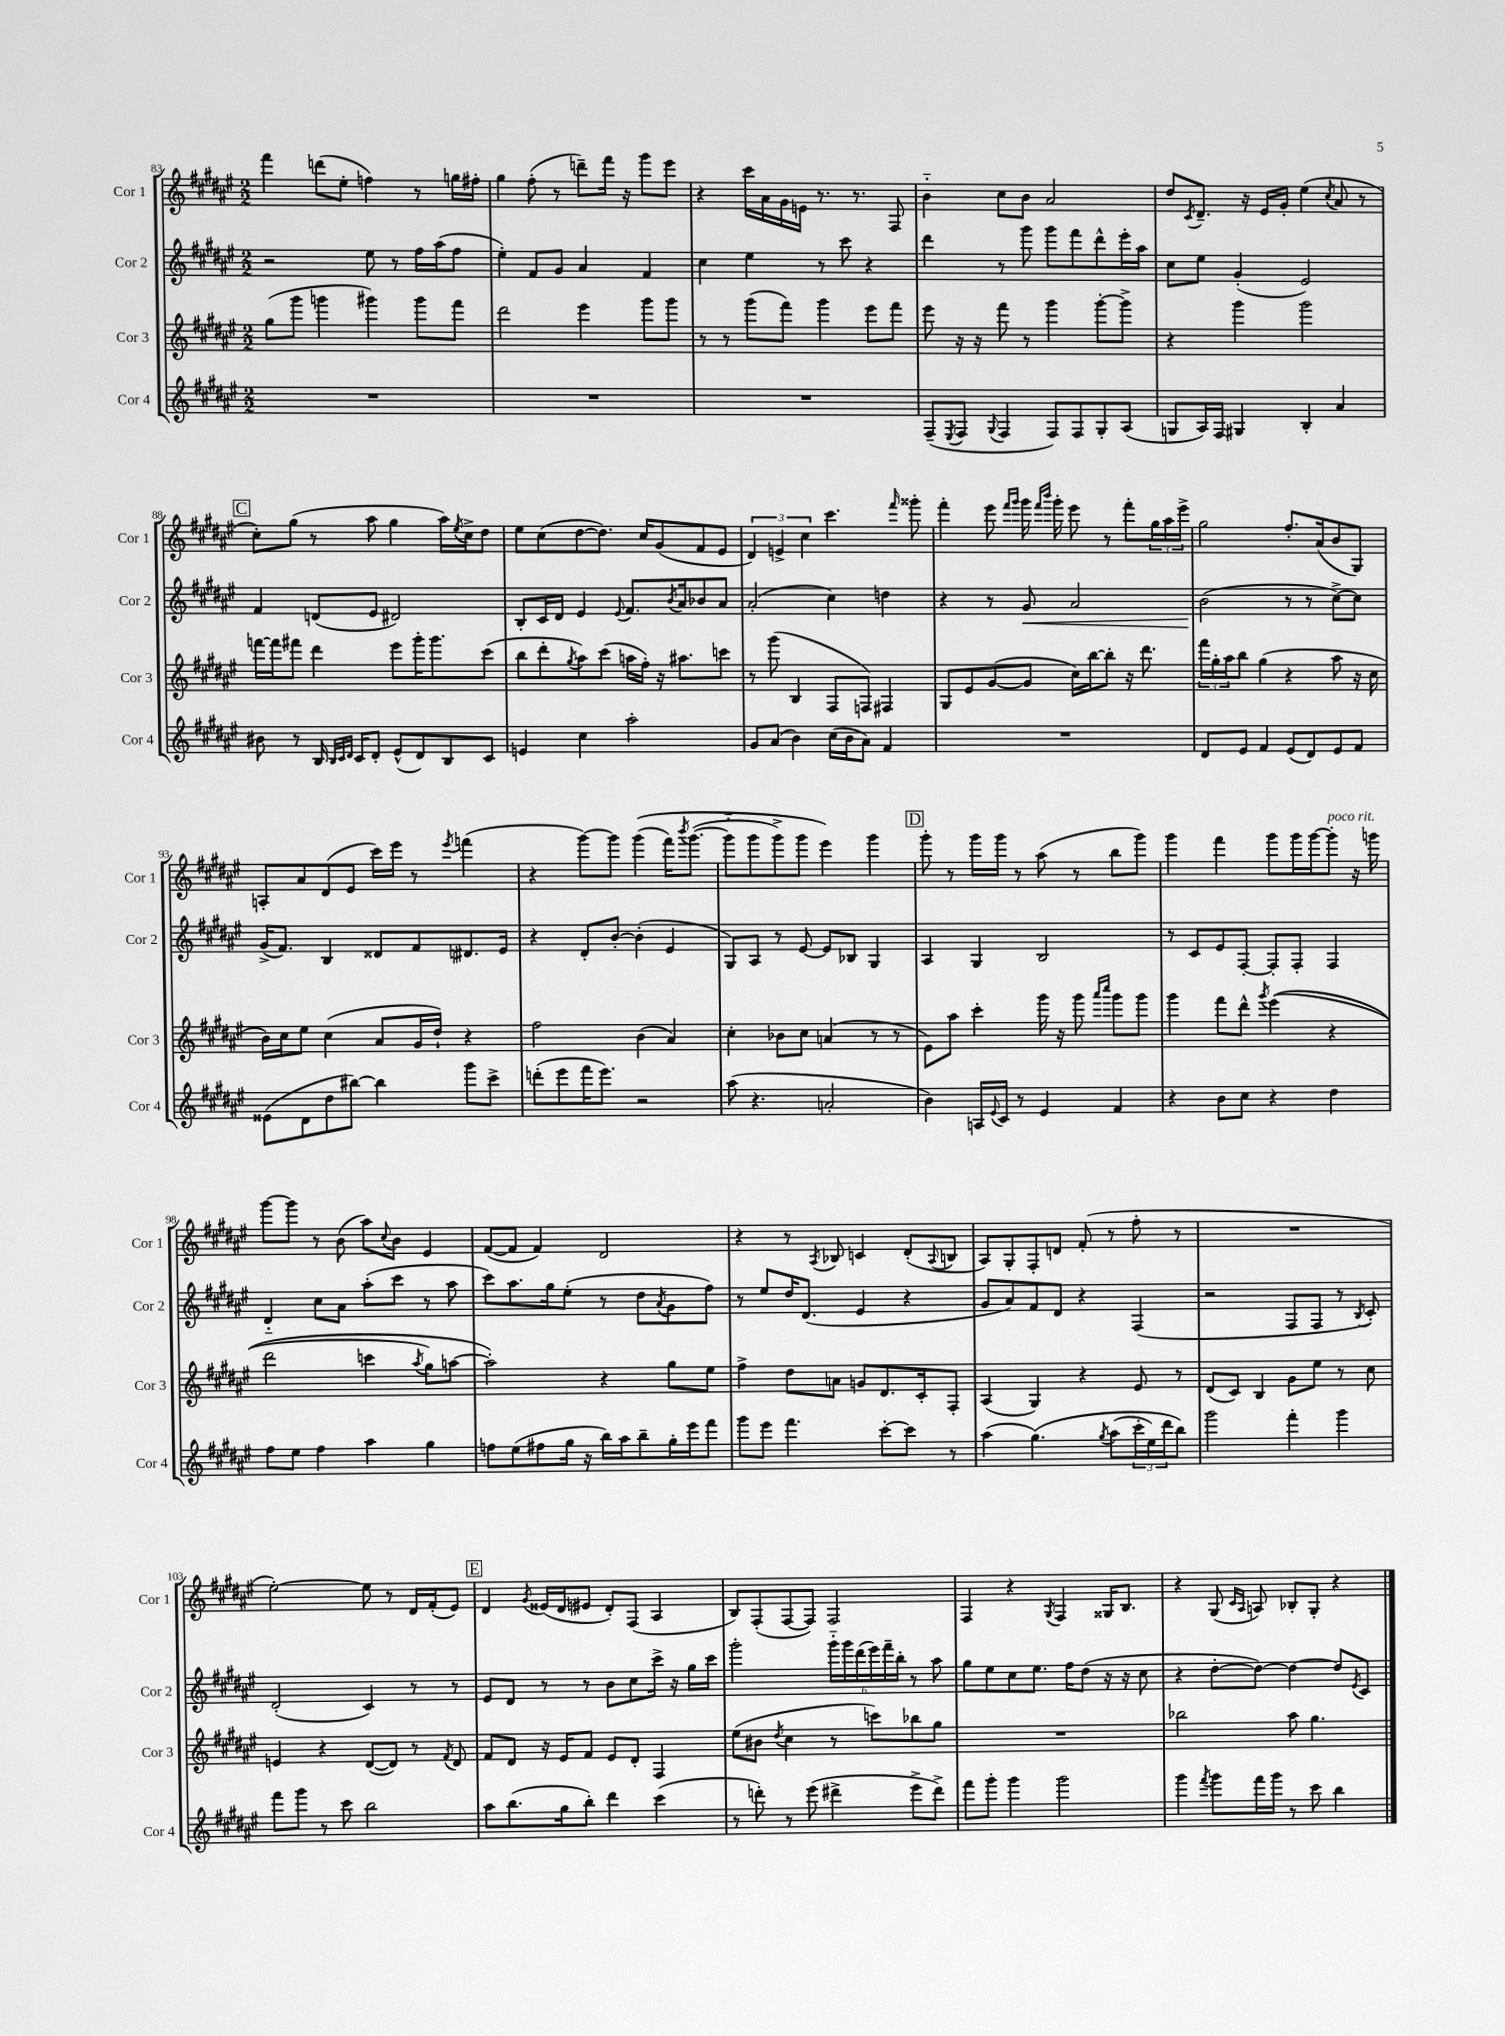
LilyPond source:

<<
\new StaffGroup <<
\new Staff = "s0" \with { instrumentName = "Cor 1" shortInstrumentName = "Cor 1" } {
    \clef treble \key fis \major \numericTimeSignature \time 2/2
    fis'''4 d'''8( eis''8-. f''4) r8 g''16 fis''16-. |
    gis''4 fis''8-.( r8 d'''8--) fis'''16 r16 gis'''8 eis'''8 |
    r4 cis'''16 ais'16 gis'16 e'16 r8. r8. fis8 |
    b'4-_ cis''8 b'8 ais'2 |
    dis''8 \acciaccatura { cis'8 } dis'8.-- r16 eis'16 gis'16-. eis''4( \acciaccatura { cis''8 } ais'8 r8 |
    \mark \markup { \box "C" } cis''8-.) gis''8( r8 ais''8 gis''4 ais''16) \acciaccatura { eis''8 } cis''16-> dis''8 |
    eis''8 cis''8( dis''8~ dis''8.) cis''16 gis'8( fis'8 eis'8 |
    \tuplet 3/2 { dis'4) e'4-> cis''4 } cis'''4. \grace { fis'''16 } gisis'''8-. |
    fis'''4-. eis'''8 \grace { fis'''16 gis'''16 } gis'''16 \grace { fis'''16 b'''16 } gis'''16-. eis'''8 r8 fis'''8-. \tuplet 3/2 { gis''16 ais''16 eis'''16-> } |
    gis''2 fis''8.-. ais'16( b'8 gis8) |
    a8-. ais'8 dis'8( eis'8 cis'''16) eis'''16 r8 \acciaccatura { eis'''8 } f'''4( |
    r4 gis'''8~) gis'''8 gis'''4(\( fis'''16) \acciaccatura { b'''8 } gis'''8.~( |
    gis'''8-_ gis'''8 gis'''8->) gis'''8 eis'''4\) gis'''4 |
    \mark \markup { \box "D" } gis'''8-. r8 gis'''16 gis'''16 r8 ais''8( r8 b''8 gis'''8) |
    gis'''4 fis'''4 gis'''8 gis'''16 gis'''16~ gis'''8-.^\markup { \italic "poco rit." } r16 g'''16 |
    gis'''8~ gis'''8 r8 b'8( ais''8) \appoggiatura { cis''8 } b'8 eis'4 |
    fis'8~( fis'8 fis'4) dis'2 |
    r4 r8 \acciaccatura { ais8 } bes8 c'4 dis'8-.( \appoggiatura { ais8 } b8 |
    ais8) gis8-. fis8-. d'8 fis'8-.( r8 fis''8-. r8 |
    R1 |
    eis''2~-.) eis''8 r8 dis'16 fis'16-.( eis'8) |
    \mark \markup { \box "E" } dis'4 \acciaccatura { gis'8 } eisis'16( dis'16 eis'8 dis'8-.) fis8( ais4 |
    b8) fis8-.( fis8~ fis8) fis2 |
    fis4 r4 \acciaccatura { gis8 } fis4 gisis16 b8. |
    r4 gis8( \grace { cis'16 ais16 } a8) bes8-. gis8-. r4 \bar "|." |
}
\new Staff = "s1" \with { instrumentName = "Cor 2" shortInstrumentName = "Cor 2" } {
    \clef treble \key fis \major \numericTimeSignature \time 2/2
    r2 eis''8 r8 fis''16 ais''16( fis''8 |
    eis''4-.) fis'8 gis'8 ais'4 fis'4 |
    cis''4 eis''4 r8 cis'''8 r4 |
    dis'''4 r8 gis'''8 gis'''8 fis'''8 dis'''8-^ eis'''16-. ais''16 |
    cis''8 eis''8 gis'4-.( eis'2) |
    \mark \markup { \box "C" } fis'4 d'8( eis'8 dis'2) |
    b8-. cis'16 dis'16 eis'4 \appoggiatura { eis'8 } fis'8. \acciaccatura { b'8 } ais'16 bes'8 ais'8 |
    ais'2-.( cis''4) d''4 |
    r4 r8 gis'8\< ais'2 |
    b'2\!( r8 r8 cis''8~->) cis''8 |
    gis'16->( fis'8.) b4 disis'8 fis'8 dis'8. eis'16 |
    r4 dis'8-. b'8~-. b'4-.( eis'4 |
    gis8) ais8 r8 eis'8~ eis'8 bes8 gis4 |
    \mark \markup { \box "D" } ais4 gis4 b2 |
    r8 cis'8 eis'8 fis8~-. fis8-. fis8-. fis4 |
    dis'4-_ cis''8 ais'8 ais''8-.( cis'''8 r8 ais''8 |
    cis'''8) ais''8. gis''16 eis''8-.( r8 dis''8 \acciaccatura { ais'8 } gis'8 fis''8) |
    r8 eis''8 dis''16 dis'8.( eis'4 r4 |
    gis'8 ais'8) fis'8 dis'8 r4 fis4( |
    r2 fis8 fis8 r8 \acciaccatura { b8 } cis'8-.) |
    dis'2-.( cis'4) r8 r8 |
    \mark \markup { \box "E" } eis'8 dis'8 r8 r8 b'8 cis''8 cis'''16-> r16 gis''16 cis'''16 |
    gis'''2-. \tuplet 6/4 { gis'''16-_ gis'''16 dis'''16( eis'''16) fis'''16-- b''16-. } r8 ais''8 |
    gis''8 eis''8 cis''8 eis''8. fis''16 dis''8( r16 r16 cis''8 |
    r4 dis''8~-. dis''8~) dis''4~ dis''8 \acciaccatura { eis'8 } cis'8 \bar "|." |
}
\new Staff = "s2" \with { instrumentName = "Cor 3" shortInstrumentName = "Cor 3" } {
    \clef treble \key fis \major \numericTimeSignature \time 2/2
    gis''8( gis'''8 g'''4 gis'''4) gis'''8 fis'''8 |
    dis'''2 eis'''4 gis'''8 gis'''8 |
    r8 r8 gis'''8( fis'''8) gis'''4 eis'''8 fis'''8 |
    eis'''8 r16 r16 fis'''8 r8 gis'''4 gis'''8~-. gis'''8-> |
    r4 gis'''4 gis'''2 |
    \mark \markup { \box "C" } f'''16~ f'''16 fis'''8 dis'''4 eis'''8 gis'''16-. gis'''8. cis'''8( |
    b''8 dis'''8-. \acciaccatura { gis''8 } ais''8) cis'''8( a''16 fis''16-.) r16 ais''8. c'''8 |
    r8 gis'''8( b4 fis8 f8) fis4 |
    gis8 eis'8 gis'8~( gis'8 cis''16) b''16~ b''8-. r16 dis'''8. |
    \tuplet 3/2 { fis'''16 gis''16-. ais''16 } b''8 gis''4( r4 ais''8 r16 cis''16 |
    b'16) cis''16 eis''8 cis''4( ais'8 gis'16 dis''16-!) r4 |
    fis''2 b'4( ais'4) |
    cis''4-. bes'8 cis''8 a'4( r8 r8 |
    \mark \markup { \box "D" } eis'8) ais''8 cis'''4-. gis'''16 r16 gis'''8 \grace { ais'''16 cis''''16 } gis'''8 gis'''8 |
    gis'''4 fis'''8 dis'''8-^ \acciaccatura { gis'''8 } eis'''4(\( r4 |
    dis'''2 c'''4 \acciaccatura { ais''8 } gis''8) a''8~ |
    a''2-.\) r4 gis''8 eis''8 |
    fis''4-> dis''8 a'8 g'8 dis'8. cis'16-. fis8-. |
    ais4( gis4) r4 eis'8 r8 |
    dis'8( cis'8) b4 gis'8 eis''8 r8 cis''8 |
    e'4 r4 dis'8~( dis'8) r8 \acciaccatura { fis'8 } dis'8 |
    \mark \markup { \box "E" } fis'8 dis'8 r16 eis'16 fis'8 eis'8 dis'8-. fis4 |
    eis''8( bis'8 \acciaccatura { dis''8 } cis''4 r8 c'''8) bes''8 gis''8 |
    R1 |
    bes''2 ais''8 gis''4. \bar "|." |
}
\new Staff = "s3" \with { instrumentName = "Cor 4" shortInstrumentName = "Cor 4" } {
    \clef treble \key fis \major \numericTimeSignature \time 2/2
    R1 |
    R1 |
    R1 |
    fis8--( \acciaccatura { eis8 } fis8 \appoggiatura { gis8 } fis4 fis8) fis8 gis8-. ais8( |
    g8 ais16) fis16 gis4 b4-. ais'4 |
    \mark \markup { \box "C" } bis'8 r8 b16 \grace { b32 cis'32 dis'32 } cis'16 dis'8-. eis'8-^( dis'8) b8 cis'8 |
    e'4 cis''4 ais''2-. |
    gis'8 ais'8( b'4) cis''16( b'16 ais'8) fis'4 |
    R1 |
    dis'8 eis'8 fis'4 eis'8( dis'8) eis'8 fis'8 |
    eisis'8( dis'8 dis''8 bis''8~) bis''4 gis'''8 cis'''8-> |
    d'''8-.( eis'''8 fis'''16 eis'''8.) r2 |
    ais''8( r4. a'2-. |
    \mark \markup { \box "D" } b'4) a16 \appoggiatura { eis'8 } cis'16 r8 eis'4 fis'4 |
    r4 b'8 cis''8 r4 dis''4 |
    fis''8 eis''8 fis''4 ais''4 gis''4 |
    f''8 eis''8( fis''8 gis''16 r16 b''16) ais''16 b''8-- gis''16-. eis'''16 fis'''8 |
    gis'''8 eis'''8 fis'''4. cis'''8~-. cis'''8 r8 |
    ais''4( gis''4.)\( \acciaccatura { gis''8 } ais''8( \tuplet 3/2 { cis'''16-. eis''16) dis'''16 } b''8\) |
    gis'''2 fis'''4-. gis'''4 |
    fis'''8 gis'''8 r8 cis'''8 b''2 |
    \mark \markup { \box "E" } ais''8 b''8.( gis''16 b''8-.) dis'''4 cis'''4( |
    r8 d'''8-.) r8 eis'''8( dis'''4-> eis'''8-> dis'''8->) |
    fis'''8 gis'''8-. gis'''4 gis'''2 |
    gis'''4 \acciaccatura { fis'''8 } gis'''8 fis'''16 gis'''16 r8 cis'''8 b''4 \bar "|." |
}
>>
>>
\layout { \context { \Score currentBarNumber = #83 } }
